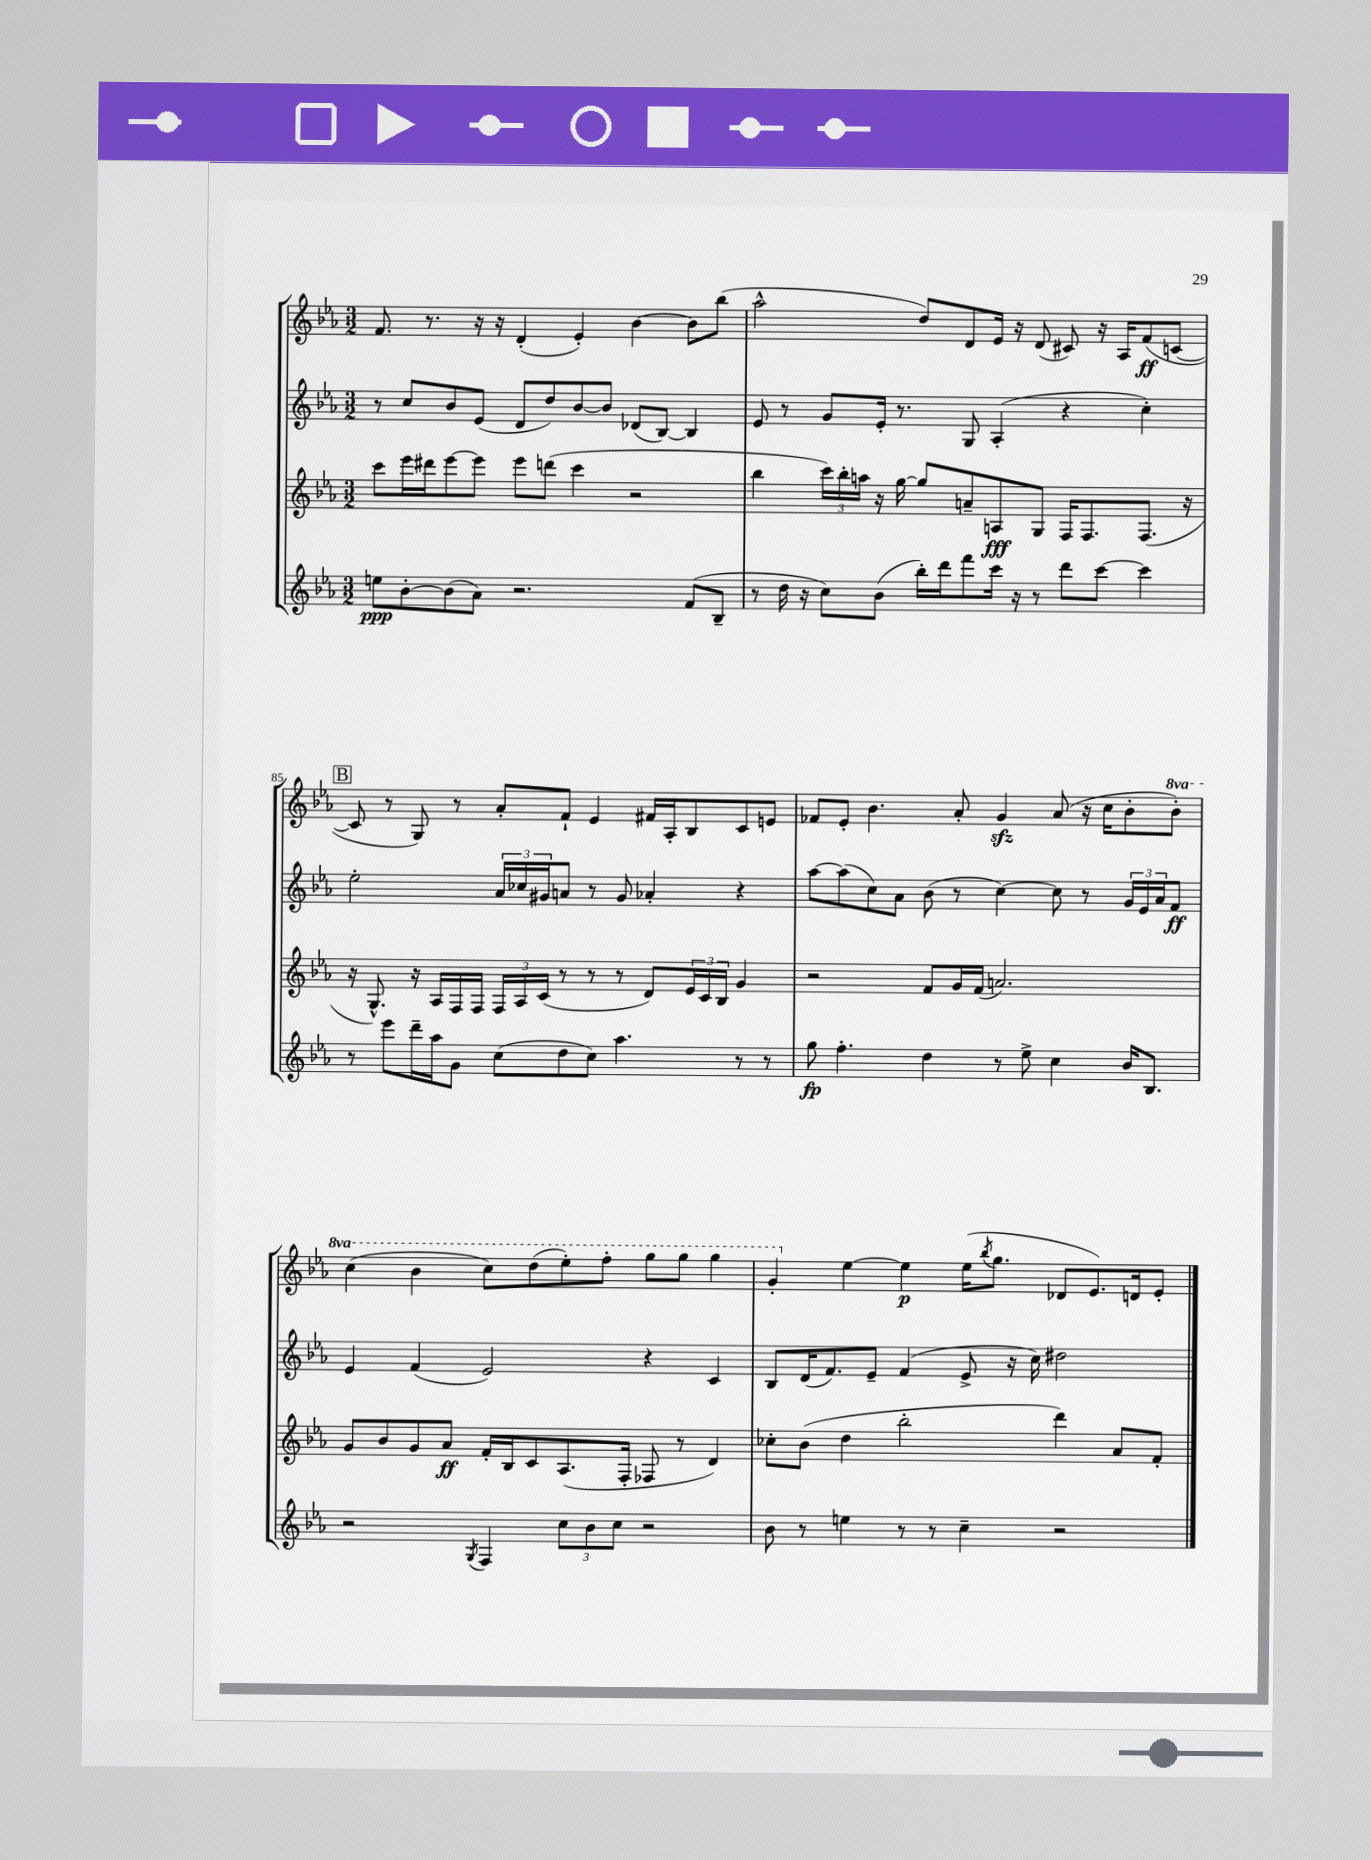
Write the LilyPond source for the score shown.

<<
\new StaffGroup <<
\new Staff = "s0" {
    \clef treble \key ees \major \numericTimeSignature \time 3/2 \set Staff.ottavationMarkups = #ottavation-simple-ordinals
    f'8. r8. r16 r16 d'4-.( ees'4-.) bes'4~ bes'8 bes''8( |
    aes''2-^ d''8) d'8 ees'16 r16 d'8( cis'8) r16 aes16 f'8\ff( c'8~ |
    \mark \markup { \box "B" } c'8 r8 g8) r8 aes'8-. f'8-! ees'4 fis'16 aes16-. bes8 c'8 e'8 |
    fes'8 ees'8-. bes'4. aes'8-. g'4\sfz aes'8( r16 c''16 bes'8-. \ottava #1 bes''8-.) |
    c'''4( bes''4 c'''8) d'''8( ees'''8-.) f'''8-. g'''8 g'''8 g'''4 |
    g''4-. \ottava #0 ees''4~ ees''4\p ees''16( \acciaccatura { bes''8 } g''8. des'8 ees'8.) d'16 ees'8-. \bar "|." |
}
\new Staff = "s1" {
    \clef treble \key ees \major \numericTimeSignature \time 3/2
    r8 c''8 bes'8 ees'8( d'8 d''8) bes'8~ bes'8 des'8( bes8~) bes4 |
    ees'8 r8 g'8 ees'16-. r8. g8 aes4-.( r4 c''4-.) |
    \mark \markup { \box "B" } ees''2-. \tuplet 3/2 { aes'16 ces''16 gis'16 } a'8 r8 gis'8 aes'4-. r4 |
    aes''8~ aes''8( c''8) aes'8 bes'8( r8 c''4~) c''8 r8 \tuplet 3/2 { g'16 ees'16 aes'16 } f'8\ff |
    ees'4 f'4( ees'2) r4 c'4 |
    bes8 d'16( f'8.) ees'8-- f'4( ees'8-> r16 c''16) dis''2 \bar "|." |
}
\new Staff = "s2" {
    \clef treble \key ees \major \numericTimeSignature \time 3/2
    c'''8 ees'''16 dis'''16 ees'''8~ ees'''8 ees'''8 d'''8( c'''4 r2 |
    bes''4 \tuplet 3/2 { c'''16) bes''16-. a''16 } r16 g''16~ g''8 a'8-- a8\fff g8 f16 f8. f8.( r16 |
    \mark \markup { \box "B" } r16 g8.-^) r16 aes16 f16 f16 \tuplet 3/2 { f16 aes16 c'16( } r8 r8 r8 d'8) \tuplet 3/2 { ees'16 c'16 bes16 } g'4 |
    r2 f'8 g'16 f'16( a'2.) |
    g'8 bes'8 g'8 aes'8\ff f'16-. bes16 c'8 aes8.( f16-. fes8 r8 d'4) |
    ces''8-. bes'8( d''4 bes''2-. d'''4) aes'8 f'8-. \bar "|." |
}
\new Staff = "s3" {
    \clef treble \key ees \major \numericTimeSignature \time 3/2
    e''8\ppp bes'8~-. bes'8( aes'8) r2. f'8( bes8-- |
    r8 d''16 r16 c''8) bes'8( bes''16-.) d'''16 f'''8 c'''16 r16 r8 d'''8 c'''8~ c'''4 |
    \mark \markup { \box "B" } r8 ees'''8 d'''16-- aes''16 g'8 c''8( d''8 c''8) aes''4. r8 r8 |
    g''8\fp f''4.-. d''4 r8 ees''8-> c''4 bes'16 bes8. |
    r2 \acciaccatura { g8 } f4 \tuplet 3/2 { c''8 bes'8 c''8 } r2 |
    bes'8 r8 e''4 r8 r8 c''4-- r2 \bar "|." |
}
>>
>>
\layout { \context { \Score currentBarNumber = #83 \override BarNumber.break-visibility = ##(#f #t #t) barNumberVisibility = #(every-nth-bar-number-visible 5) } }
